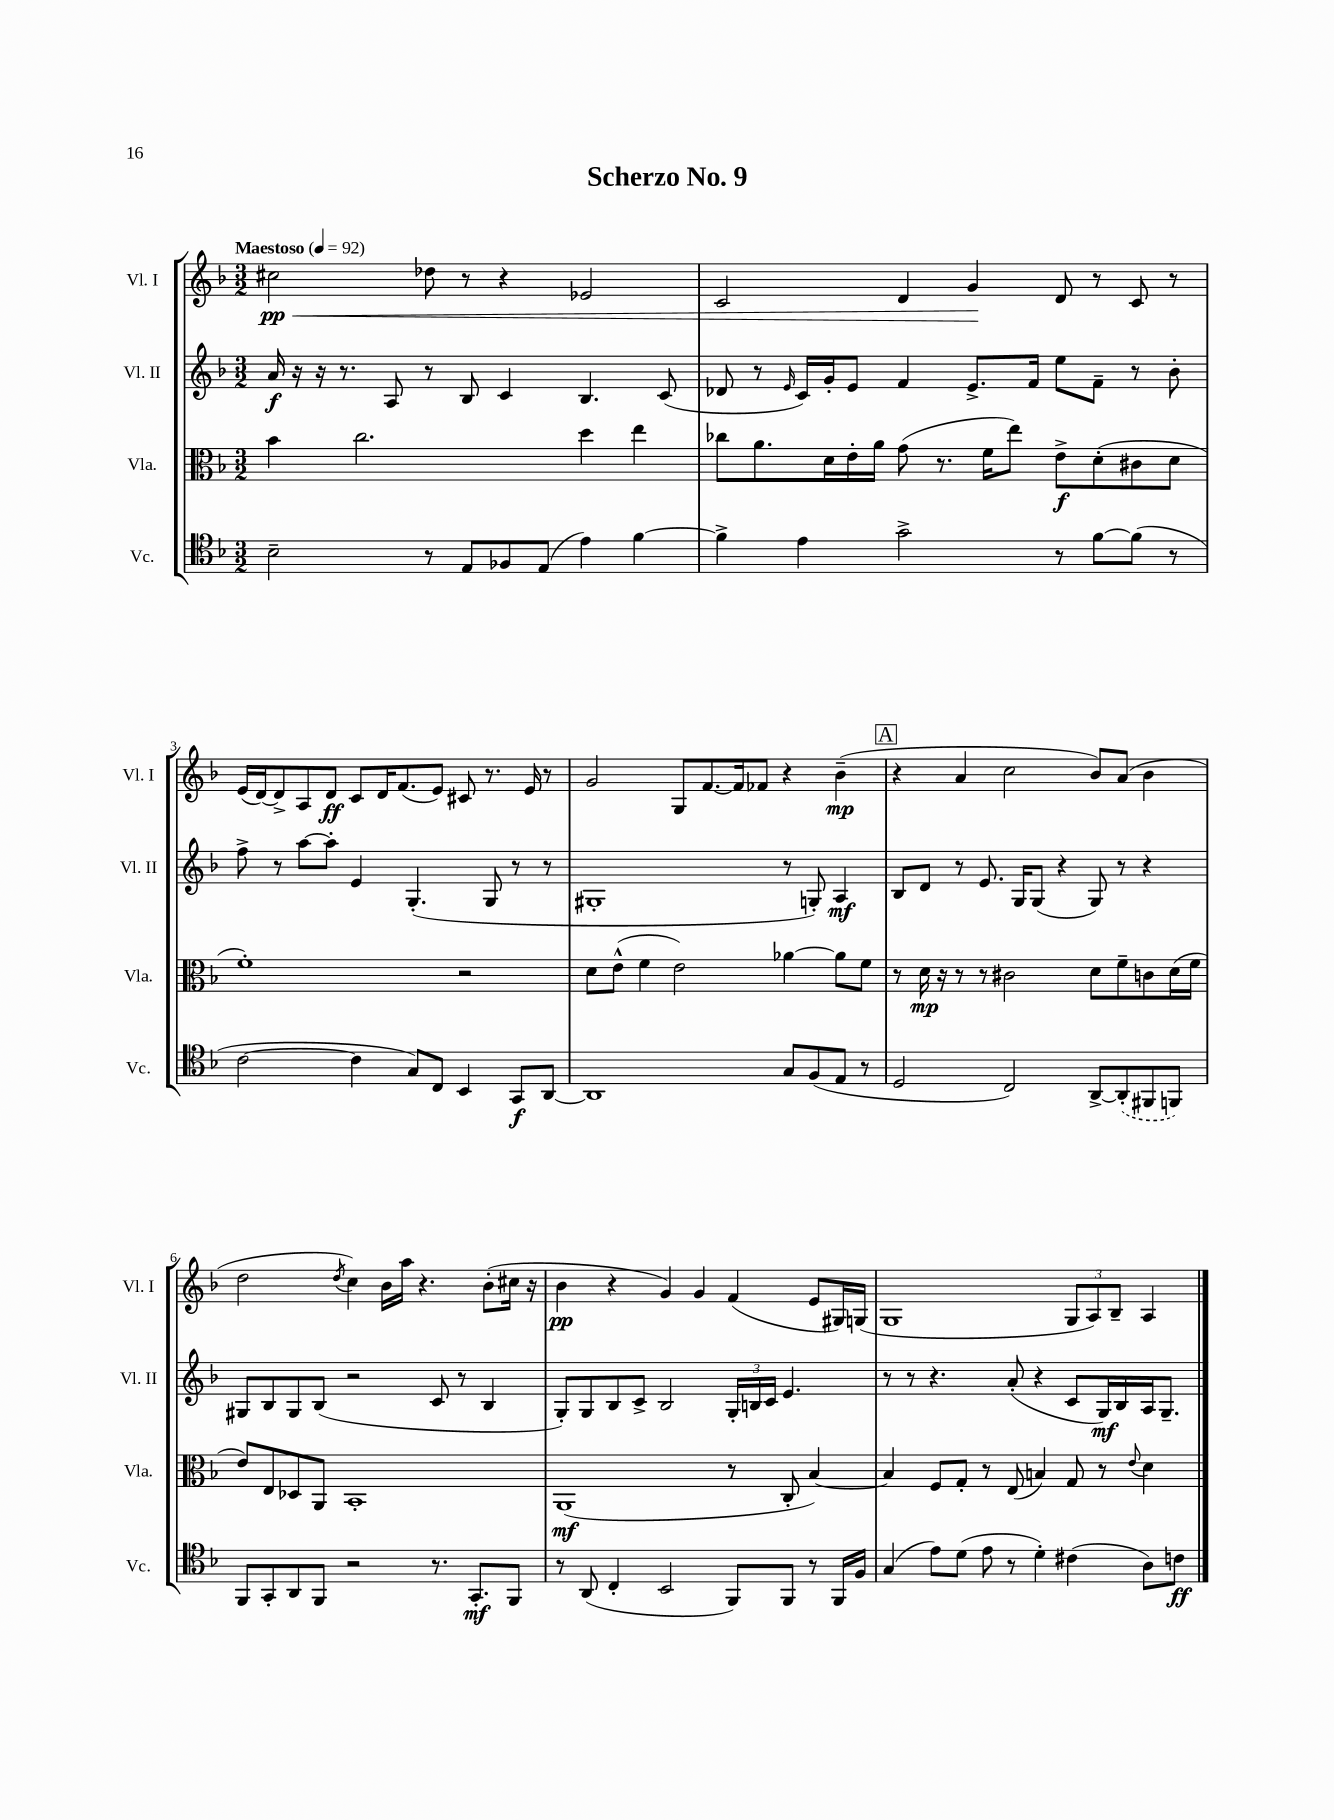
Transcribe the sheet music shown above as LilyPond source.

\header { title = "Scherzo No. 9" }
<<
\new StaffGroup <<
\new Staff = "s0" \with { instrumentName = "Vl. I" shortInstrumentName = "Vl. I" } {
    \clef treble \key f \major \numericTimeSignature \time 3/2 \tempo "Maestoso" 4 = 92
    cis''2\pp\< des''8 r8 r4 ees'2 |
    c'2 d'4 g'4\! d'8 r8 c'8 r8 |
    e'16( d'16~) d'8-> a8 d'8\ff c'8 d'16 f'8.( e'8) cis'8 r8. e'16 r8 |
    g'2 g8 f'8.~ f'16 fes'8 r4 bes'4--\mp( |
    \mark \markup { \box "A" } r4 a'4 c''2 bes'8) a'8( bes'4 |
    d''2 \acciaccatura { d''8 } c''4) bes'16 a''16 r4. bes'8-.( cis''16 r16 |
    bes'4\pp r4 g'4) g'4 f'4( e'8 gis16) g16( |
    g1 \tuplet 3/2 { g8 a8) bes8-- } a4 \bar "|." |
}
\new Staff = "s1" \with { instrumentName = "Vl. II" shortInstrumentName = "Vl. II" } {
    \clef treble \key f \major \numericTimeSignature \time 3/2
    a'16\f r16 r16 r8. a8 r8 bes8 c'4 bes4. c'8( |
    des'8 r8 \grace { e'16 } c'16) g'16-. e'8 f'4 e'8.-> f'16 e''8 f'8-- r8 bes'8-. |
    f''8-> r8 a''8~ a''8-. e'4 g4.-.( g8 r8 r8 |
    gis1-. r8 g8-.) a4\mf |
    \mark \markup { \box "A" } bes8 d'8 r8 e'8. g16 g8( r4 g8) r8 r4 |
    gis8 bes8 gis8 bes8( r2 c'8 r8 bes4 |
    g8-.) g8 bes8 c'8-> bes2 \tuplet 3/2 { g16-. b16 c'16 } e'4. |
    r8 r8 r4. a'8-.( r4 c'8 g16\mf) bes16 a16 g8.-- \bar "|." |
}
\new Staff = "s2" \with { instrumentName = "Vla." shortInstrumentName = "Vla." } {
    \clef alto \key f \major \numericTimeSignature \time 3/2
    bes'4 c''2. d''4 e''4 |
    ces''8 a'8. d'16 e'16-. a'16 g'8( r8. f'16 e''8) e'8->\f d'8-.( cis'8 d'8 |
    f'1-.) r2 |
    d'8 e'8-^( f'4 e'2) aes'4~ aes'8 f'8 |
    \mark \markup { \box "A" } r8 d'16\mp r16 r8 r8 cis'2 d'8 f'8-- c'8 d'16( f'16 |
    e'8) e8 des8 a,8 bes,1-. |
    a,1\mf( r8 c8-. bes4~) |
    bes4 f8 g8-. r8 e8( b4) g8 r8 \appoggiatura { e'8 } d'4 \bar "|." |
}
\new Staff = "s3" \with { instrumentName = "Vc." shortInstrumentName = "Vc." } {
    \clef tenor \key f \major \numericTimeSignature \time 3/2
    bes2-- r8 e8 fes8 e8( e'4) f'4~ |
    f'4-> e'4 g'2-> r8 f'8~ f'8( r8 |
    c'2~ c'4 g8) c8 bes,4 g,8\f a,8~ |
    a,1 g8 f8( e8 r8 |
    \mark \markup { \box "A" } d2 c2) a,8~-> \once \slurDashed a,8-.( fis,8 f,8) |
    f,8 g,8-. a,8 f,8 r2 r8. g,8.-.\mf f,8 |
    r8 a,8( c4-. bes,2 f,8) f,8 r8 f,16 f16 |
    g4( e'8) d'8( e'8 r8 d'4-.) cis'4( a8) c'8\ff \bar "|." |
}
>>
>>
